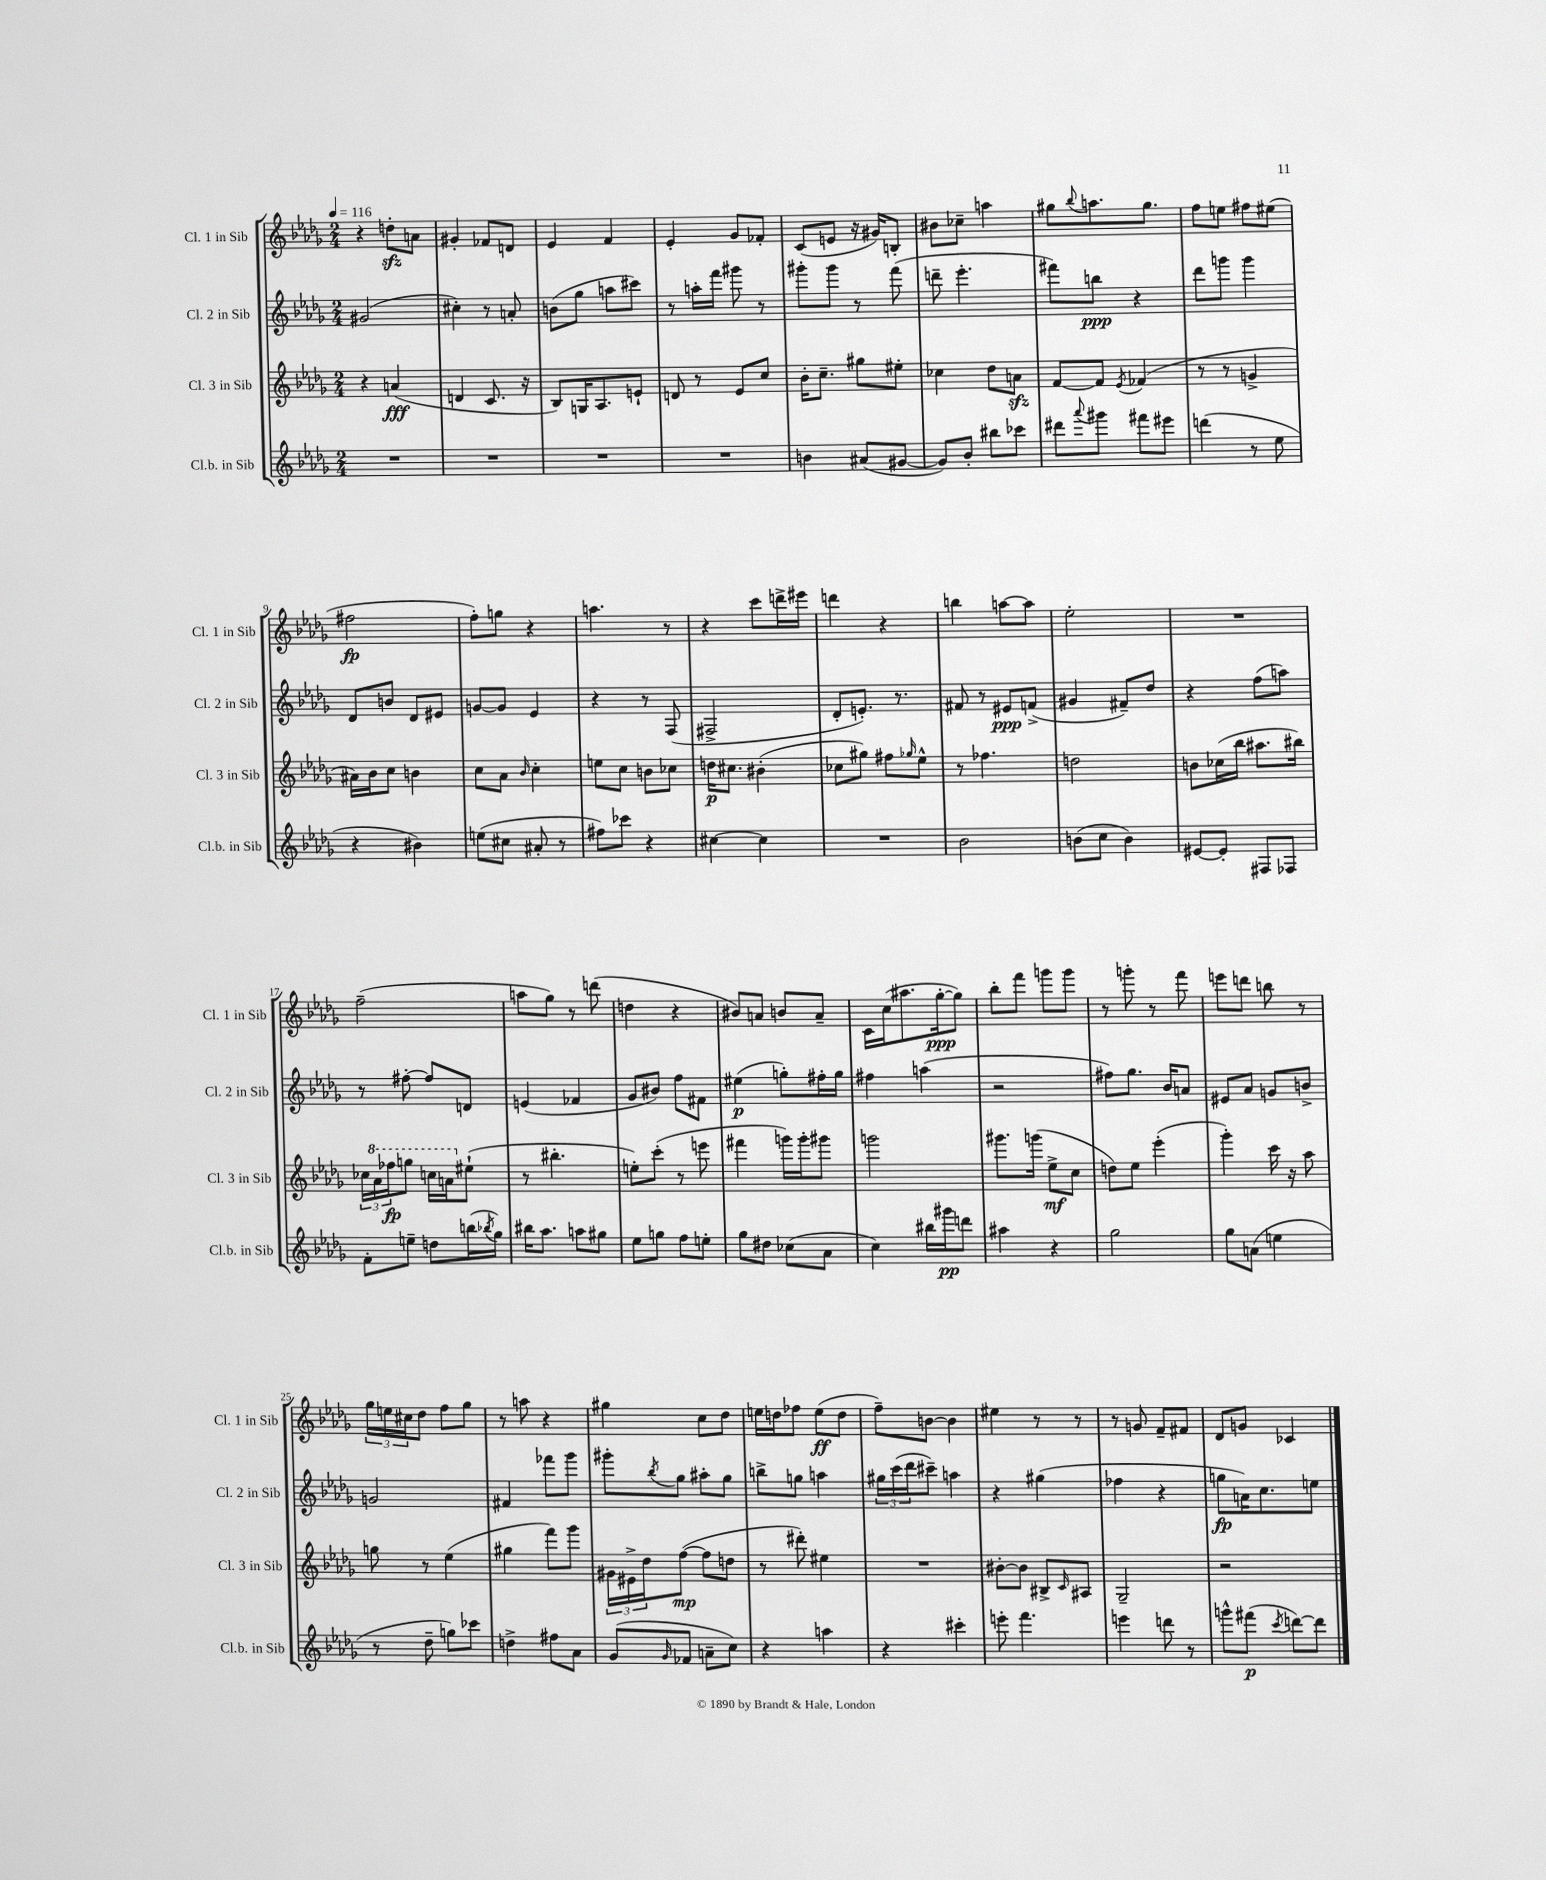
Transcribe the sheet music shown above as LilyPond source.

<<
\new StaffGroup <<
\new Staff = "s0" \with { instrumentName = "Cl. 1 in Sib" shortInstrumentName = "Cl. 1 in Sib" } {
    \clef treble \key des \major \numericTimeSignature \time 2/4 \tempo 4 = 116
    r4 d''8-.\sfz a'8 |
    gis'4-. fes'8 d'8 |
    ees'4 f'4 |
    ees'4-. ges'8 fes'8-. |
    c'8( e'8 r16 gis'16) b8-. |
    bis'8 ces''8-- a''4 |
    gis''8 \appoggiatura { bes''8 } a''8. gis''8. |
    f''8 e''8 fis''8 eis''8( |
    fis''2\fp |
    f''8-.) g''8 r4 |
    a''4. r8 |
    r4 c'''8 d'''16-> eis'''16 |
    d'''4 r4 |
    b''4 a''8~ a''8 |
    ees''2-. |
    R2 |
    f''2--( |
    a''8 ges''8) r8 d'''8( |
    d''4 r4 |
    bis'8) a'8 b'8 a'8-- |
    c'16 c''16( ais''8. ges''16~-.\ppp ges''8) |
    bes''8-. f'''8 g'''8 g'''8 |
    r8 g'''8-. r8 f'''8 |
    e'''8 d'''8 b''8 r8 |
    \tuplet 3/2 { ges''16 e''16 cis''16 } des''8 f''8 ges''8 |
    r8 a''8 r4 |
    gis''4 c''8 des''8 |
    e''16 d''16 fes''8 e''8\ff( d''8 |
    f''8--) b'8~ b'4 |
    eis''4 r8 r8 |
    r8 g'8 f'8-- fis'8 |
    des'8 g'8 ces'4 \bar "|." |
}
\new Staff = "s1" \with { instrumentName = "Cl. 2 in Sib" shortInstrumentName = "Cl. 2 in Sib" } {
    \clef treble \key des \major \numericTimeSignature \time 2/4
    gis'2( |
    cis''4-.) r8 a'8-. |
    b'8( ges''8 a''8 cis'''8) |
    r8 a''16-. f'''16 gis'''8 r8 |
    gis'''8-. gis'''8 r8 f'''8( |
    d'''8-- ees'''4.-. |
    fis'''8) b''8\ppp r4 |
    des'''8 g'''8 g'''4 |
    des'8 b'8 des'8 eis'8 |
    g'8~ g'8 ees'4 |
    r4 r8 f8( |
    fis2-> |
    des'8-. e'8.-.) r8. |
    fis'8 r8 eis'8\ppp f'8->( |
    gis'4 fis'8--) des''8 |
    r4 f''8( a''8) |
    r8 fis''8~-. fis''8 d'8 |
    e'4( fes'4 |
    ges'8 bis'8) f''8 fis'8 |
    eis''4\p( g''8-.) fis''16-. g''16 |
    fis''4 a''4( |
    r2 |
    fis''8) ges''8. bes'16 a'8 |
    eis'8 aes'8 g'8 b'8-> |
    g'2 |
    fis'4 fes'''8 ges'''8 |
    gis'''8-. \acciaccatura { bes''8 } ges''8 ais''8-. ges''8 |
    b''8-> g''8 a''4 |
    \tuplet 3/2 { gis''16 c'''16( des'''16 } cis'''8--) a''4 |
    r4 gis''4( |
    fes''4 r4 |
    g''8\fp a'16) c''8. e''8 \bar "|." |
}
\new Staff = "s2" \with { instrumentName = "Cl. 3 in Sib" shortInstrumentName = "Cl. 3 in Sib" } {
    \clef treble \key des \major \numericTimeSignature \time 2/4
    r4 a'4\fff( |
    d'4 c'8. r16 |
    bes8) g16 aes8. e'8-! |
    d'8 r8 ees'8 c''8 |
    bes'16-. c''8.-- gis''8 eis''8-. |
    ces''4 des''8 a'8\sfz |
    f'8~ f'8 \acciaccatura { ees'8 } fes'4( |
    r8 r8 g'4-> |
    ais'16) bes'16 c''8 b'4 |
    c''8 aes'8 \grace { bes'16 } c''4-. |
    e''8 c''8 b'8 ces''8 |
    d''16\p cis''8. bis'4-.( |
    ces''8 gis''8) fis''8 \grace { ges''16 } ees''8-^ |
    r8 fes''4. |
    d''2 |
    b'8 ces''16( bes''16 ais''8. bis''16) |
    \tuplet 3/2 { ces''16 \ottava #1 aes''16 fes'''16\fp } g'''8 c'''!16 a''16 \ottava #0 eis''8-!( |
    r8 bis''4.-. |
    e''8-.) c'''8-.( r8 e'''8 |
    fis'''4 g'''16) g'''16-. gis'''8 |
    g'''2 |
    gis'''8. g'''16( ees''8->\mf c''8 |
    d''8) ees''8 ees'''4-.( |
    ges'''4-.) c'''16 r16 aes''8 |
    g''8 r8 ees''4( |
    gis''4 f'''8) ges'''8 |
    \tuplet 3/2 { gis'16 eis'16-> des''16 } f''8~\mp( f''8 d''8 |
    r8 dis'''8-.) eis''4 |
    R2 |
    bis'8~-. bis'8 bis8-> \grace { c'16 } ais8 |
    ges2-- |
    r2 \bar "|." |
}
\new Staff = "s3" \with { instrumentName = "Cl.b. in Sib" shortInstrumentName = "Cl.b. in Sib" } {
    \clef treble \key des \major \numericTimeSignature \time 2/4
    R2 |
    R2 |
    R2 |
    R2 |
    b'4 ais'8( gis'8~ |
    gis'8) bes'8-. bis''8 ces'''8 |
    dis'''8 \appoggiatura { aes'''8 } gis'''8 fis'''8 eis'''8 |
    d'''4( r8 ees''8 |
    r4 bis'4) |
    e''8( cis''8 ais'8-. r8 |
    fis''8) ces'''8 r4 |
    cis''4~ cis''4 |
    R2 |
    bes'2 |
    b'8( c''8 b'4) |
    eis'8~ eis'8-. fis8 fes8 |
    f'8-. e''8-- d''8 b''16( \acciaccatura { bes''8 } ges''16) |
    bis''16 aes''8. a''8 gis''8 |
    ees''8 g''8 f''8 e''8-. |
    ges''8 dis''8 ces''8( aes'8 |
    c''4) bis''16 gis'''16\pp d'''8 |
    ais''4 r4 |
    ges''2 |
    ges''8 a'8( e''4 |
    r8 des''8-- g''8) ces'''8 |
    d''4-> fis''8 aes'8 |
    ges'8( \grace { ges'16 } fes'8 a'8-- c''8) |
    r4 a''4 |
    r4 cis'''4-. |
    e'''8-. f'''4. |
    e'''4 d'''8 r8 |
    g'''8-^ fis'''8\p( \acciaccatura { c'''8 } d'''8~) d'''8 \bar "|." |
}
>>
>>
